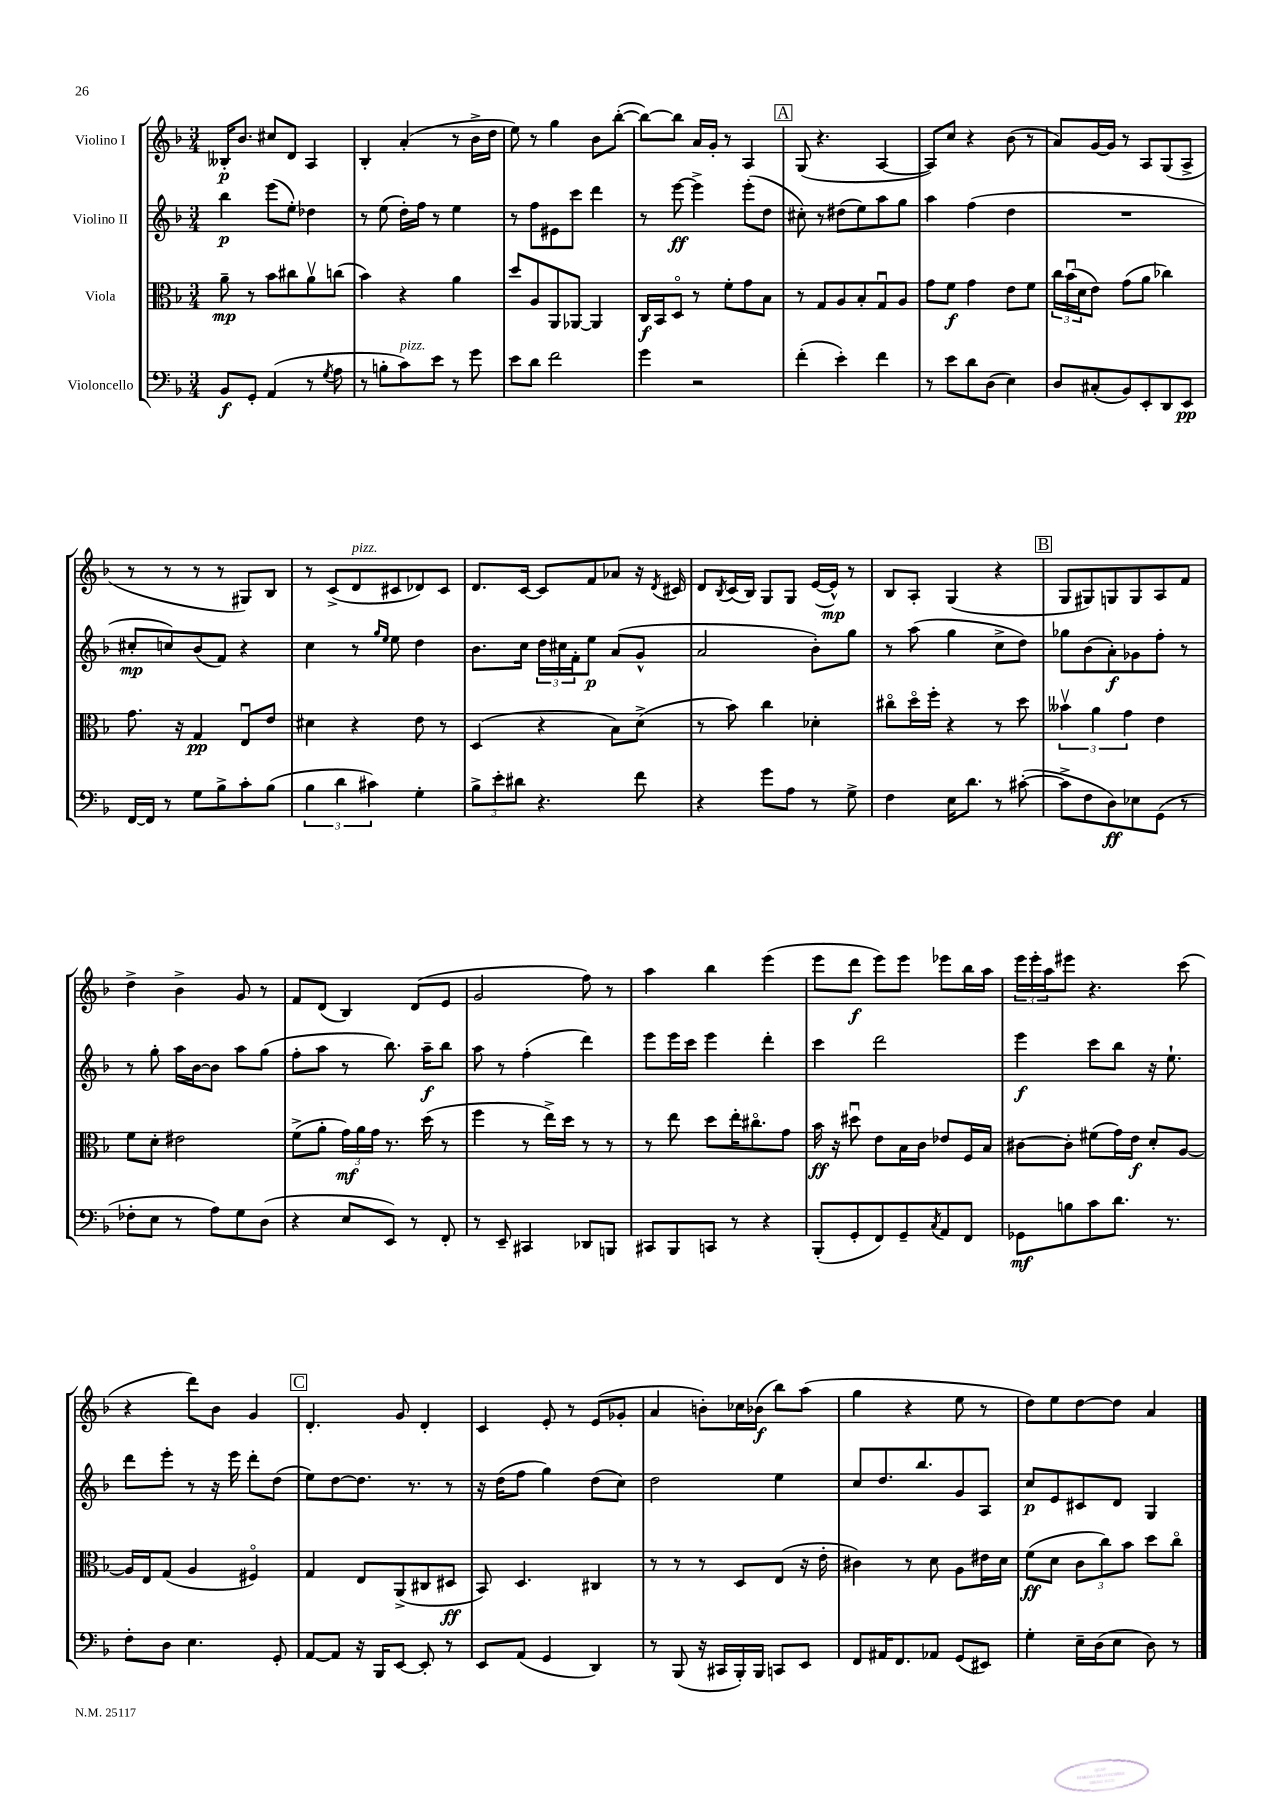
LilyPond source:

<<
\new StaffGroup <<
\new Staff = "s0" \with { instrumentName = "Violino I" } {
    \clef treble \key f \major \numericTimeSignature \time 3/4
    beses16-.\p bes'8. cis''8 d'8 a4 |
    bes4-. a'4-.( r8 bes'16-> d''16 |
    e''8) r8 g''4 bes'8 bes''8~-.( |
    bes''8~) bes''8 a'16 g'16-. r8 a4 |
    \mark \markup { \box "A" } g8( r4. a4~ |
    a8) c''8 r4 bes'8( r8 |
    a'8) g'16~ g'16 r8 a8 g8( a8-> |
    r8 r8 r8 r8 gis8) bes8 |
    r8 c'8->( d'8^\markup { \italic "pizz." } cis'8 des'8) cis'8 |
    d'8. c'16~ c'8 f'8 aes'8 r16 \acciaccatura { d'8 } cis'16 |
    d'8 \acciaccatura { bes8 } c'16( bes16) g8 g8 e'16~( e'16-^\mp) r8 |
    bes8 a8-. g4( r4 |
    \mark \markup { \box "B" } g8 gis8) g8 g8 a8 f'8 |
    d''4-> bes'4-> g'8 r8 |
    f'8 d'8( bes4) d'8( e'8 |
    g'2 f''8) r8 |
    a''4 bes''4 e'''4( |
    e'''8 d'''8\f e'''8) e'''8 ees'''8 bes''16 a''16 |
    \tuplet 3/2 { e'''16 e'''16-. a''16 } eis'''8 r4. c'''8( |
    r4 d'''8) bes'8 g'4 |
    \mark \markup { \box "C" } d'4.-. g'8 d'4-. |
    c'4 e'8-. r8 e'8( ges'8-. |
    a'4 b'8-.) ces''16 bes'16\f( bes''8) a''8( |
    g''4 r4 e''8 r8 |
    d''8) e''8 d''8~ d''8 a'4 \bar "|." |
}
\new Staff = "s1" \with { instrumentName = "Violino II" } {
    \clef treble \key f \major \numericTimeSignature \time 3/4
    bes''4\p e'''8( e''8-.) des''4 |
    r8 e''8( d''16-.) f''16 r8 e''4 |
    r8 f''8 eis'8 c'''8 d'''4 |
    r8 e'''8~\ff e'''4-> e'''8-.( d''8 |
    \mark \markup { \box "A" } cis''8-.) r8 dis''8( e''8) a''8 g''8 |
    a''4 f''4( d''4 |
    R2. |
    cis''8-.\mp c''8) bes'8( f'8) r4 |
    c''4 r8 \grace { g''16 e''16 } e''8 d''4 |
    bes'8. c''16 \tuplet 3/2 { d''16 cis''16 f'16-. } e''8\p a'8( g'8-^ |
    a'2 bes'8-.) g''8 |
    r8 a''8( g''4 c''8-> d''8) |
    \mark \markup { \box "B" } ges''8 bes'8( a'8-.\f) ges'8 f''8-. r8 |
    r8 g''8-. a''16 bes'16~ bes'8 a''8 g''8( |
    f''8-. a''8 r8 bes''8.) a''16--\f bes''8 |
    a''8 r8 f''4-.( d'''4) |
    e'''8 e'''16 c'''16 e'''4 d'''4-. |
    c'''4 d'''2 |
    e'''4\f c'''8 bes''8 r16 e''8.-! |
    d'''8 e'''8-. r8 r16 e'''16 d'''8-. d''8( |
    \mark \markup { \box "C" } e''8) d''8~ d''8. r8. r8 |
    r16 d''16( f''8 g''4) d''8( c''8) |
    d''2 e''4 |
    c''8 d''8. bes''8. g'8 a8 |
    c''8\p e'8 cis'8 d'8 g4 \bar "|." |
}
\new Staff = "s2" \with { instrumentName = "Viola" } {
    \clef alto \key f \major \numericTimeSignature \time 3/4
    a'8--\mp r8 bes'8 cis''8 a'8\upbow c''8( |
    bes'4) r4 a'4 |
    d''8 a8 a,8 aes,8~ aes,4 |
    c16\f bes,16 d8\flageolet r8 f'8-. g'8 bes8 |
    \mark \markup { \box "A" } r8 g8 a8 bes8-. g8\downbow a8 |
    g'8 f'8\f g'4 e'8 f'8 |
    \tuplet 3/2 { c''16 bes'16\downbow( d'16 } e'8) g'8( a'8 ces''4) |
    g'8. r16 g4\pp e8\downbow e'8 |
    dis'4 r4 e'8 r8 |
    d4( r4 bes8) d'8->( |
    r8 bes'8) c''4 des'4-. |
    cis''8\flageolet d''16\flageolet f''16-. r4 r8 d''8 |
    \mark \markup { \box "B" } \tuplet 3/2 { beses'4\upbow a'4 g'4 } e'4 |
    f'8 d'8-. eis'2 |
    f'8->( a'8-. \tuplet 3/2 { g'16\mf) a'16 g'16 } r8. d''16( r8 |
    f''4 r8 e''16->) d''16 r8 r8 |
    r8 e''8 d''8 e''16-. cis''8.\flageolet g'8 |
    bes'16\ff r16 dis''8\downbow e'8 bes16 c'16 ees'8 f16 bes16 |
    cis'8~ cis'8-. fis'8( g'16) e'16\f d'8-. a8~ |
    a16 e16 g8( a4 fis4\flageolet) |
    \mark \markup { \box "C" } g4 e8 a,8->( cis8 dis8\ff |
    bes,8) d4. cis4 |
    r8 r8 r8 d8 e8( r16 e'16-. |
    cis'4) r8 d'8 a8 eis'16 d'16 |
    f'8\ff( d'8 \tuplet 3/2 { c'8 c''8) bes'8 } d''8 c''8\flageolet \bar "|." |
}
\new Staff = "s3" \with { instrumentName = "Violoncello" } {
    \clef bass \key f \major \numericTimeSignature \time 3/4
    bes,8\f g,8-. a,4( r8 \acciaccatura { g8 } a8 |
    r8 b8-. c'8^\markup { \italic "pizz." }) e'8 r8 g'8 |
    e'8 d'8 f'2 |
    g'4 r2 |
    \mark \markup { \box "A" } f'4-.( e'4-.) f'4 |
    r8 e'8 d'8 d8( e4) |
    d8 cis8-.( bes,8) e,8-. d,8 e,8\pp |
    f,16~ f,16 r8 g8 bes8-> c'8-. bes8( |
    \tuplet 3/2 { bes4 d'4 cis'4) } g4-. |
    \tuplet 3/2 { bes8-> e'8-. dis'8 } r4. f'8 |
    r4 g'8 a8 r8 g8-> |
    f4 e16 d'8. r8 cis'8~-.( |
    \mark \markup { \box "B" } cis'8-> f8 d8\ff) ees8 g,8( r8 |
    fes8-. e8 r8 a8) g8 d8( |
    r4 e8 e,8) r8 f,8-. |
    r8 e,8-- cis,4 des,8 b,,8 |
    cis,8 bes,,8 c,8 r8 r4 |
    bes,,8-.( g,8-. f,8) g,8-- \acciaccatura { c8 } a,8 f,8 |
    ges,8\mf b8 c'8 d'8. r8. |
    f8-. d8 e4. g,8-. |
    \mark \markup { \box "C" } a,8~ a,8 r16 bes,,16 e,8~ e,8-. r8 |
    e,8 a,8( g,4 d,4) |
    r8 bes,,8( r16 cis,16 bes,,16-.) bes,,16 c,8 e,8 |
    f,8 ais,16 f,8. aes,8 g,8( eis,8) |
    g4-. e16-- d16( e8 d8) r8 \bar "|." |
}
>>
>>
\layout { \context { \Score \remove "Bar_number_engraver" } }
